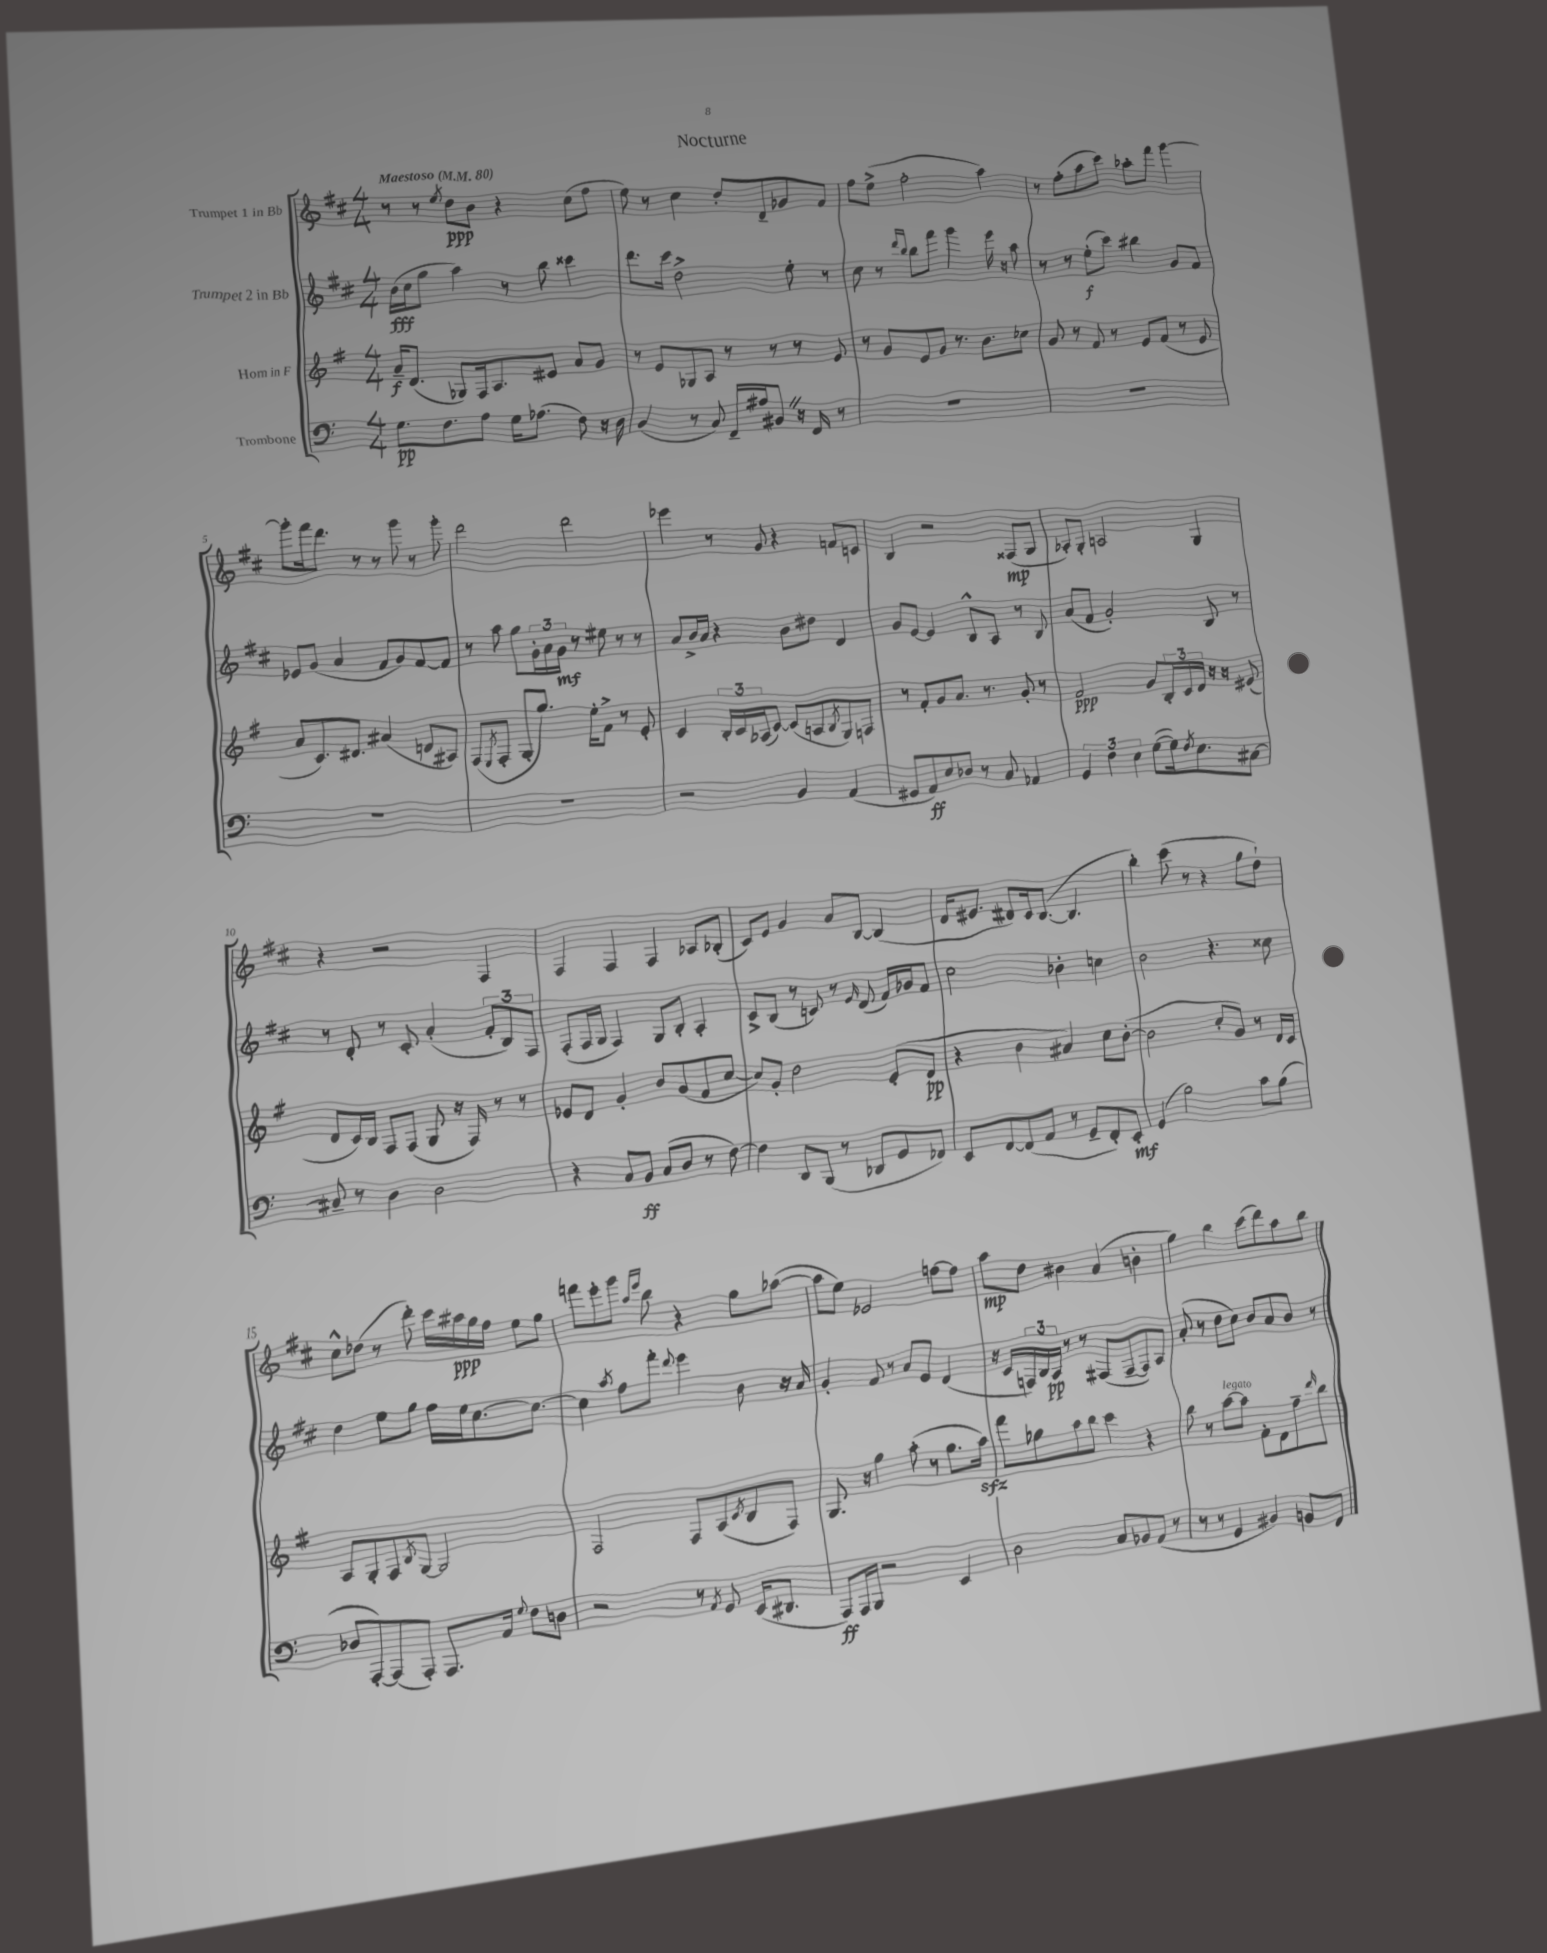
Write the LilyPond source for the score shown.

\header { title = "Nocturne" }
<<
\new StaffGroup <<
\new Staff = "s0" \with { instrumentName = "Trumpet 1 in Bb" } {
    \clef treble \key d \major \numericTimeSignature \time 4/4 \tempo "Maestoso" 4 = 80
    r8 r8 \acciaccatura { e''8 } d''8\ppp b'8 r4 cis''8( fis''8 |
    e''8) r8 cis''4 d''8-. d'8-- ges'8 fis'8 |
    fis''8 e''8->( fis''2-. a''4) |
    r8 fis''8-.( a''8 cis'''8) aes''8-. fis'''8 g'''4~ |
    g'''8-. fis'''16 d'''8. r8 r8 g'''8 r8 g'''8-. |
    d'''2 d'''2 |
    ees'''4 r8 g'8 r4 f'8 c'8 |
    b4 r2 fisis8\mp( g8 |
    aes8-.) g8-. a2 g4 |
    r4 r2 fis4 |
    fis4 fis4 fis4 aes8 bes8-.( |
    cis'8) e'8 g'4 a'8 b8~ b4( |
    d'16 eis'8. dis'8) cis'16 b8.~( b4. |
    b''4-.) cis'''8( r8 r4 g''8 d''8-!) |
    cis''8-^ des''8( r8 d'''8-.) cis'''16 ais''16\ppp g''16 fis''16 e''8 g''8 |
    f'''8 e'''8-. g'''8 \grace { a''16 e'''16 } b''8 r4 g''8 aes''8~( |
    aes''8 e''8) ees'2 f''8~ f''8 |
    a''8\mp d''8 bis'4 a'4( b'4-. |
    g''4) b''4 cis'''8( d'''8) a''8 b''8 \bar "|." |
}
\new Staff = "s1" \with { instrumentName = "Trumpet 2 in Bb" } {
    \clef treble \key d \major \numericTimeSignature \time 4/4
    b'16\fff( cis''16 g''8 a''4) r8 b''8 cisis'''4 |
    d'''8. cis'''16 d''2-> e''8-. r8 |
    cis''8 r8 \grace { d'''16 b''16 } b''8 fis'''8 g'''4 e'''16 r16 a''8 |
    r8 r8 e''8-.\f( cis'''8) bis''4 g'8 fis'8 |
    ees'8 g'8( a'4 fis'8 g'8) fis'8~ fis'8 |
    r8 a''8 g''8 \tuplet 3/2 { g'16-. a'16 g'16\mf } r8 eis''8 r8 r8 |
    a'8 b'16-> a'16 r4 b'8 dis''8 d'4 |
    g'8 e'8~ e'4 b8-^ a8 r8 b8 |
    a'8( fis'8 g'2-.) b8 r8 |
    r8 d'8-. r8 cis'8-. a'4-.( \tuplet 3/2 { fis'8-. b8) fis8 } |
    fis8-.( fis16 g16 fis4) g8 b8-. a4-. |
    cis'8-> b8( r8 c'8) r8 \grace { e'16 } d'8( fis'16) ges'16 fis'8 |
    cis''2 bes'4-. c''4 |
    b'2 r4. cisis''8 |
    d''4 e''8 g''8 fis''16 e''16 cis''8.~ cis''8.~ |
    cis''4 \acciaccatura { a''8 } fis''8 fis'''8-. \appoggiatura { d'''8 } e'''4 b'8 r16 a'16 |
    g'4-. fis'8 r8 a'8 e'8 d'4( |
    r16 cis'16 \tuplet 3/2 { f16) b16 a16\pp } r8 r8 fis8( fis8~-- fis8) a8 |
    a'8-.( r8 d''8 cis''8) b'8 a'8 b'8 r8 \bar "|." |
}
\new Staff = "s2" \with { instrumentName = "Horn in F" } {
    \clef treble \key g \major \numericTimeSignature \time 4/4
    a'16--\f d'8.( ges8) fis16 a8. eis'8 a'8 g'8 |
    r8 e'8 ges8 a8 r8 r8 r8 e'8 |
    r8 g'8 e'8 g'8 r8. b'8. ces''8 |
    g'8 r8 fis'8 r8 e'8 fis'8( r8 e'8 |
    a'8 c'8.) dis'8. ais'4( d'8 ais8) |
    fis8( \acciaccatura { e8 } fis8-. g8-. g''8.) e''16-. fis'8-> r8 e'8-. |
    c'4 \tuplet 3/2 { b16-. c'16 aes16( } c'8~) c'8( a8 \acciaccatura { b8 } g8) f8 |
    r8 fis'8-. g'8 a'8. r8. g'8-. r8 |
    fis'2\ppp g'8 \tuplet 3/2 { b16-. c'16 d'16 } r16 r16 eis'8( |
    d'8 c'16) b16 fis8 fis8( g8 r16 fis16) r8 r8 |
    ees'8 d'8 g'4-. b'8 g'8( fis'8 c''8~ |
    c''8) g'8-. d''2 e'8-.( d'8\pp |
    r4 b'4 ais'4) c''8 b'8~-.( |
    b'2 c''8-. g'8) r8 d'16 c'16 |
    a8 g8-. fis8 \acciaccatura { b8 } g8~ g2 |
    fis2 fis8 a8( \acciaccatura { c'8 } b8 fis8) |
    g8. r16 g''4 a''8-.( r8 g''8. a''16\sfz) |
    fis'''8 ges''8 a''8 b''8 c'''4 r4 |
    b''8 r8 a''8~^\markup { \italic "legato" } a''8 fis'8-. d'8 fis''8-- \grace { d'''16 } b''8 \bar "|." |
}
\new Staff = "s3" \with { instrumentName = "Trombone" } {
    \clef bass \key c \major \numericTimeSignature \time 4/4
    g8.\pp f8. a8 g16 aes8.( f8) r16 d16 |
    b,4( r8 c8) f,16-- ais16 bis,8 \once \override BreathingSign.text = \markup { \musicglyph "scripts.caesura.straight" } \breathe r16 f,16 r8 |
    R1 |
    R1 |
    R1 |
    R1 |
    r2 b,4 a,4( |
    gis,8 a,8\ff) e8 des8 r8 c8 aes,4 |
    \tuplet 3/2 { g,4 f4 e4 } g8~( g16) \acciaccatura { f8 } e8. cis8~ |
    cis8-- r8 d4 d2 |
    r4 c8 b,8\ff c8( d8 r8 f8~) |
    f4 d,8 b,,8( r8 des,8 g,8 fes,8) |
    e,8 f,8~ f,8( a,8 r8 g,8-- f,8-.) e,8-.\mf |
    g,4( b2) c'8 b8( |
    des8 a,,8~-.) a,,8( a,,8-.) a,,8. a,16 \appoggiatura { g8 } f8 d8 |
    r2 r8 \acciaccatura { a,8 } g,8 e,16( dis,8. |
    a,,8\ff) a,,16 b,,16 r2 e,4 |
    d2 c8 bes,8 a,8( r8 |
    r8 r8 g,4 bis,4) b,8 f,8 \bar "|." |
}
>>
>>
